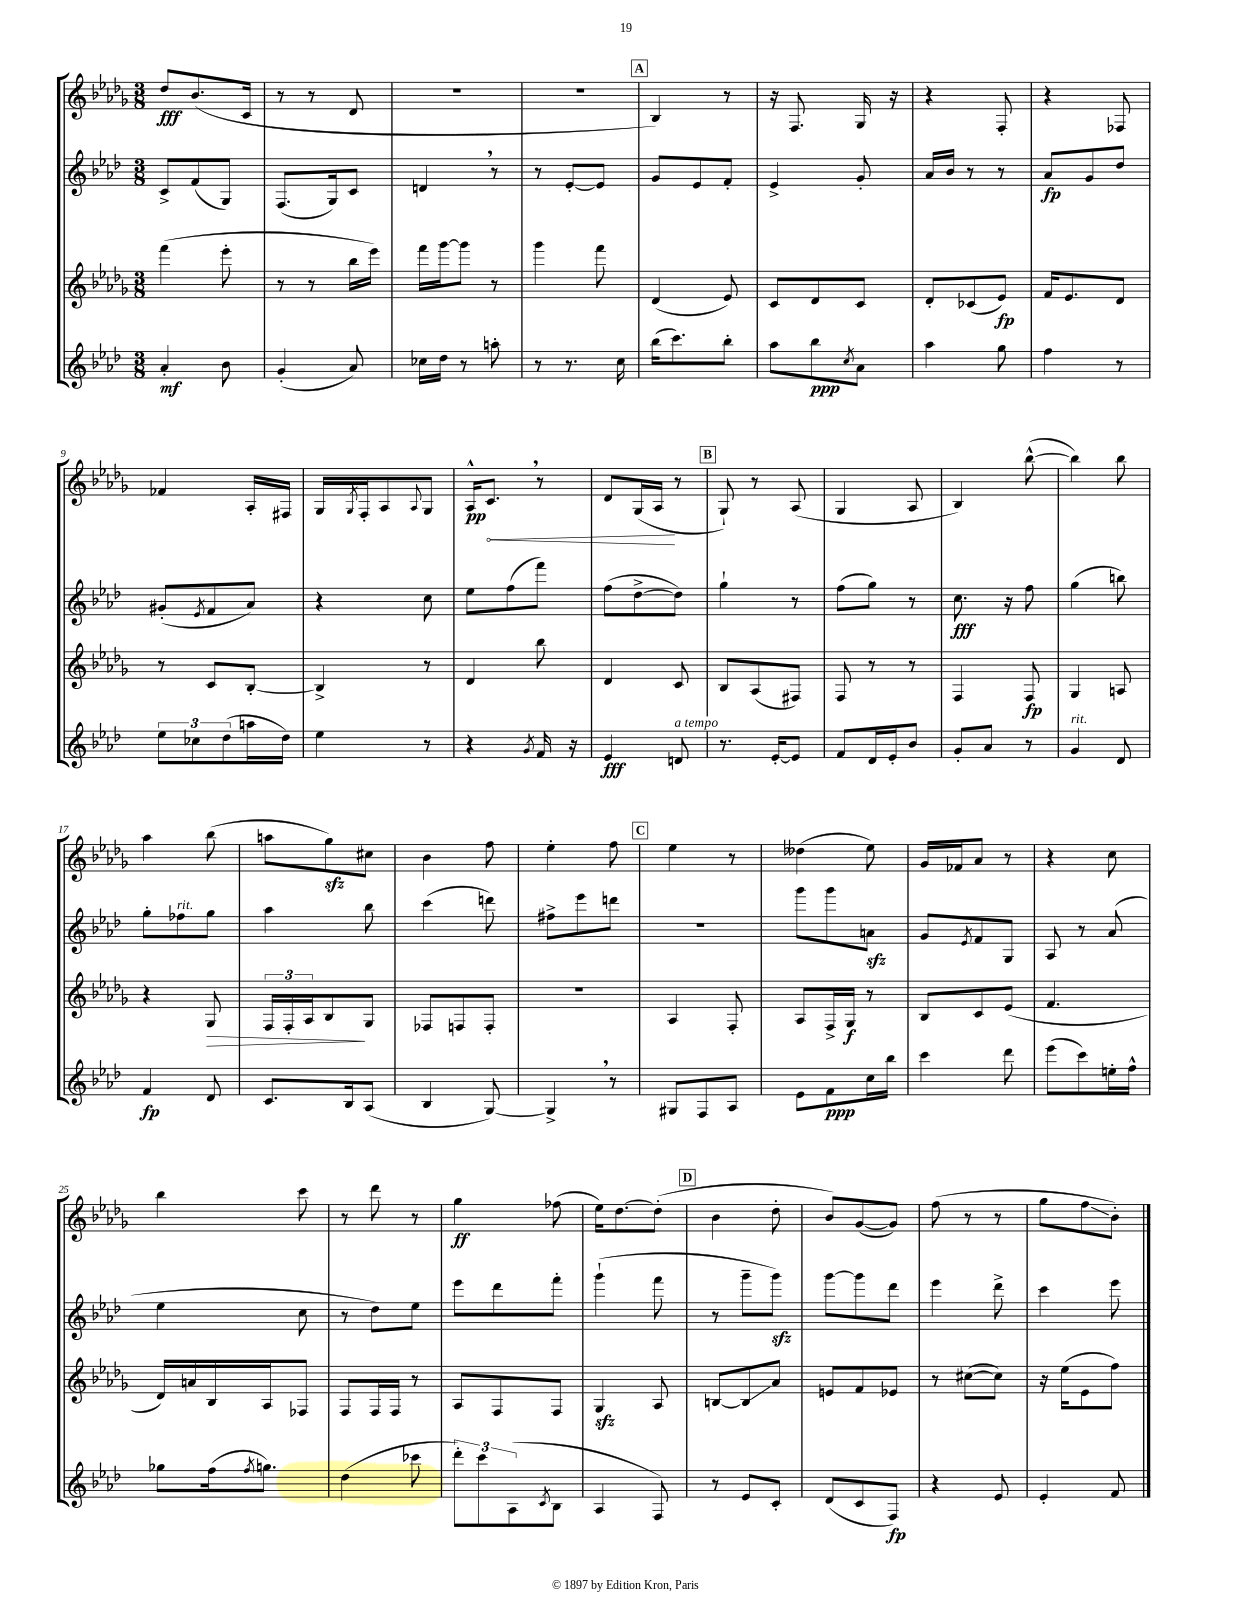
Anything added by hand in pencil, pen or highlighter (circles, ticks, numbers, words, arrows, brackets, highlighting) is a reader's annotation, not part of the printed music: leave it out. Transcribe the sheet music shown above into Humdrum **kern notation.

**kern	**kern	**kern	**kern
*staff4	*staff3	*staff2	*staff1
*clefG2	*clefG2	*clefG2	*clefG2
*k[b-e-a-d-]	*k[b-e-a-d-g-]	*k[b-e-a-d-]	*k[b-e-a-d-g-]
*M3/8	*M3/8	*M3/8	*M3/8
4a-'	(4fff	8c^	8dd-
.	.	(8f	(8.b-
8b-	8eee-'	8G)	.
.	.	.	16c
=	=	=	=
(4g'	8r	(8.F	8r
.	8r	.	8r
.	.	16G)	.
8a-)	16bb-	8c	8d-
.	16eee-)	.	.
=	=	=	=
16cc-	16fff	4d	4.r
16dd-	[16ggg-	.	.
8r	8ggg-]	.	.
8aa'	8r	8r	.
=	=	=	=
8r	4ggg-	8r	4.r
8.r	.	[8e-'	.
.	8fff	8e-]	.
16cc	.	.	.
=	=	=	=
(16bb-	(4d-	8g	4B-)
8.ccc)	.	.	.
.	.	8e-	.
8bb-'	8e-)	8f'	8r
=	=	=	=
8aa-	8c	4e-^	16r
.	.	.	8.F
8bb-	8d-	.	.
8qcc	.	.	.
8a-	8c	8g'	16G-
.	.	.	16r
=	=	=	=
4aa-	8d-'	16a-	4r
.	.	16b-	.
.	(8c-	8r	.
8gg	8e-)	8r	8F'
=	=	=	=
4ff	16f	8a-	4r
.	8.e-	.	.
.	.	8g	.
8r	8d-	8dd-	8F-
=	=	=	=
12ee-	8r	(8g#'	4f-
12cc-	.	.	.
.	.	8qe-	.
.	8c	8f	.
(12dd-	.	.	.
16aa	[8B-'	8a-)	16A-'
16dd-)	.	.	16F#
=	=	=	=
4ee-	4B-^]	4r	16G-
.	.	.	8qG-
.	.	.	16F'
.	.	.	8A-
.	.	.	8qqA-
8r	8r	8cc	8G-
=	=	=	=
4r	4d-	8ee-	16A-^^
.	.	.	8.c
.	.	(8ff	.
8qg	.	.	.
16f	8bb-	8fff)	8r
16r	.	.	.
=	=	=	=
4e-	4d-	(8ff	8d-
.	.	[8dd-^	(16G-
.	.	.	16A-
8d	8c	8dd-])	8r
=	=	=	=
8.r	8B-	4gg`	8G-`)
.	(8A-	.	8r
[16e-'	.	.	.
8e-]	8F#)	8r	(8A-
=	=	=	=
8f	8F	(8ff	4G-
16d-	8r	8gg)	.
16e-'	.	.	.
8b-	8r	8r	8A-
=	=	=	=
8g'	4F	8.cc	4B-)
8a-	.	.	.
.	.	16r	.
8r	8F	8ff	([8bb-^^
=	=	=	=
4g	4G-	(4gg	4bb-])
8d-	8A	8bb)	8bb-
=	=	=	=
4f	4r	8gg'	4aa-
.	.	8ff-	.
8d-	8G-	8gg	(8bb-
=	=	=	=
8.c	24F	4aa-	8aa
.	24F'	.	.
.	24A-	.	.
.	8B-	.	8gg-)
16B-	.	.	.
(8A-	8G-	8bb-	8cc#
=	=	=	=
4B-	8F-	(4ccc	4b-
.	8F	.	.
[8G)	8F'	8ddd)	8ff
=	=	=	=
4G^]	4.r	8ff#^	4ee-'
.	.	8eee-	.
8r	.	8ddd	8ff
=	=	=	=
8G#	4A-	4.r	4ee-
8F	.	.	.
8A-	8F'	.	8r
=	=	=	=
8e-	8A-	8ggg	(4dd--
8f	16F^	8ggg	.
.	16G-	.	.
16cc	8r	8a	8ee-)
16bb-	.	.	.
=	=	=	=
4ccc	8B-	8g	16g-
.	.	.	16f-
.	.	8qe-	.
.	8c	8f	8a-
8ddd-	(8e-	8G	8r
=	=	=	=
(8eee-	4.f	8A-	4r
8ccc)	.	8r	.
16ee'	.	(8a-	8cc
16ff^^	.	.	.
=	=	=	=
8gg-	16d-)	4ee-	4bb-
.	16a	.	.
(16ff	16B-	.	.
8qff	.	.	.
8.gg)	16A-	.	.
.	8F-	8cc	8ccc
=	=	=	=
(4dd-	8F	8r	8r
.	16F	8dd-)	8ddd-
.	16F	.	.
8ccc-	8r	8ee-	8r
=	=	=	=
12ddd-')	8A-	8eee-	4gg-
12ccc	.	.	.
.	8F	8ddd-	.
(12A-	.	.	.
8qc	.	.	.
8B-	8F	8fff'	(8ff-
=	=	=	=
4A-	4G-	(4ggg`	16ee-)
.	.	.	[8.dd-
8F)	8A-	8fff	(8dd-']
=	=	=	=
8r	[8B	8r	4b-
8e-	8B]	8ggg~	.
8c'	8a-	8ggg)	8dd-'
=	=	=	=
(8d-	8e	[8ggg	8b-)
8c	8f	8ggg]	([8g-
8F)	8e-	8ddd-	8g-])
=	=	=	=
4r	8r	4eee-	(8ff
.	([8cc#	.	8r
8e-	8cc#])	8ddd-^	8r
=	=	=	=
4e-'	16r	4ccc	8gg-
.	(16ee-	.	.
.	8e-	.	8ff
8f	8ff)	8eee-	8b-')
==	==	==	==
*-	*-	*-	*-
